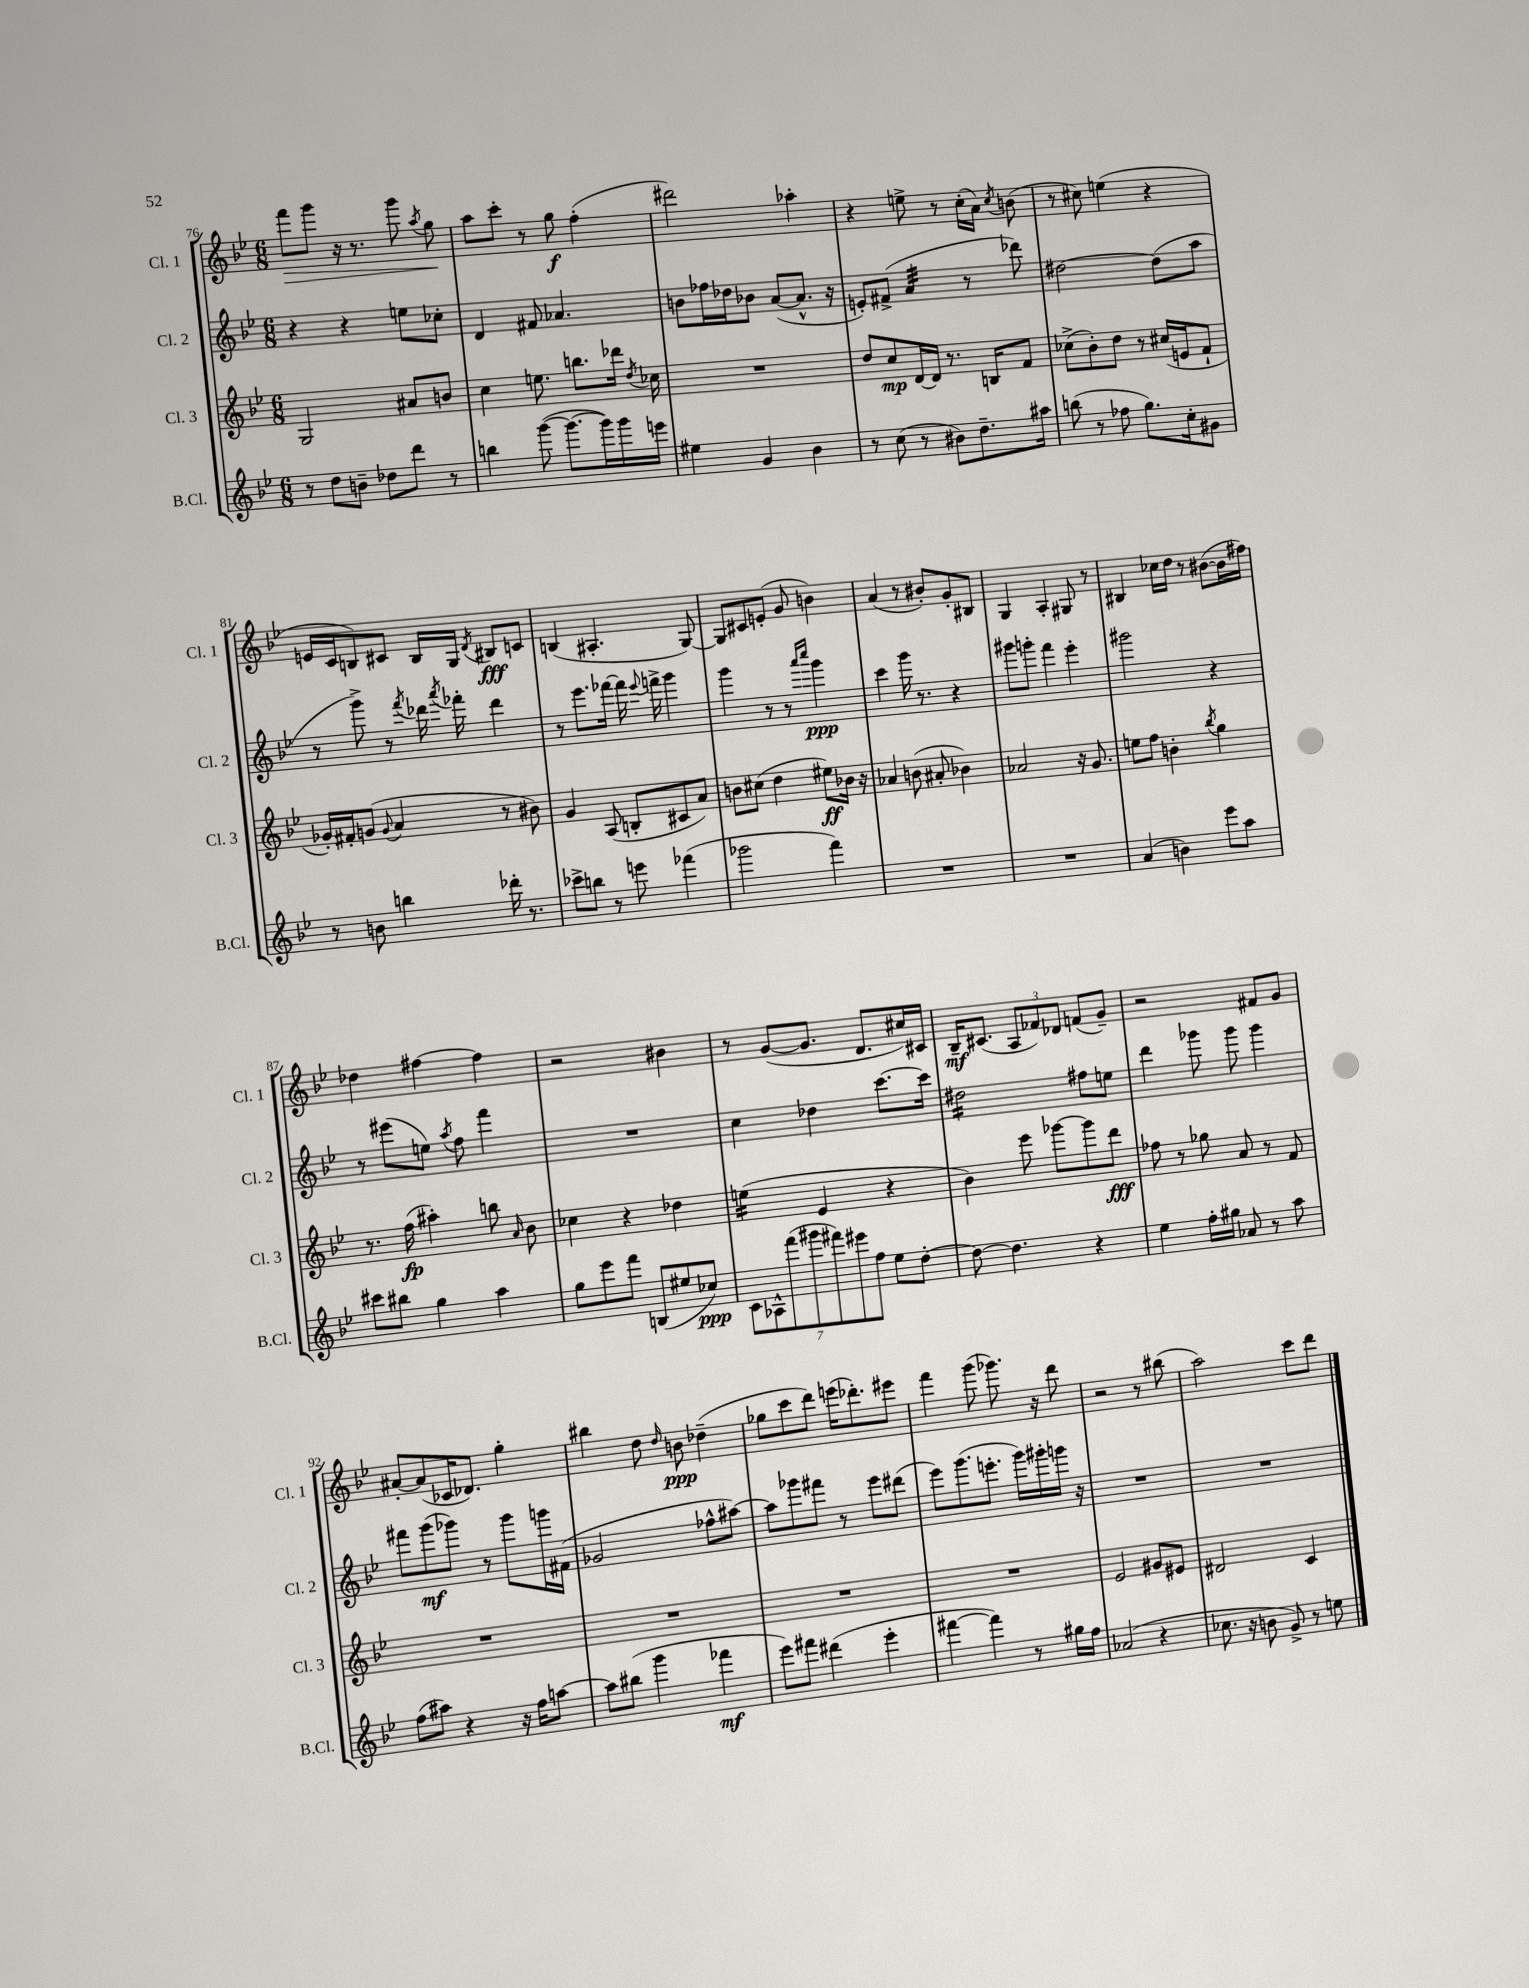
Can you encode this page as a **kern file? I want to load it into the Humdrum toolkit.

**kern	**kern	**kern	**kern
*staff4	*staff3	*staff2	*staff1
*clefG2	*clefG2	*clefG2	*clefG2
*k[b-e-]	*k[b-e-]	*k[b-e-]	*k[b-e-]
*M6/8	*M6/8	*M6/8	*M6/8
8r	2G/	4r	8fff\L
8dd\L	.	.	8ggg\J
8b~\J	.	4r	16r
.	.	.	8.r
8dd-\L	.	.	.
8ddd\J	8a#/L	8ee\L	8ggg\
.	.	.	8qaa/
8r	8b/J	8cc-'\J	8gg\
=	=	=	=
4bb\	4cc\	4d/	8aa\L
.	.	.	8ccc'\J
([8ggg\	8.ee\	8f#/	8r
8.ggg\_L	.	4.a-/	8gg\
.	8.bb\L	.	.
.	.	.	(4ff'\
16ggg\]L)	.	.	.
16ggg\	16ddd-\Jk	.	.
.	8qdd/	.	.
16eee\JJ	16cc-\	.	.
=	=	=	=
4ee#\	2.r	8b\L	2ddd#\)
.	.	16ff-\L	.
.	.	16dd-\J	.
4g/	.	8b-\J	.
.	.	([8a/L	.
4b-\	.	8.a^^/]J	4aa-'\
.	.	16r	.
=	=	=	=
8r	8dd/L	8e'/L)	4r
(8cc\	8cc/	(8f#^/J	.
8r	[16d/L	4a/	8ee^\
.	16d/]JJ	.	.
8b#\L)	8.r	.	8r
8.dd~\	.	8r	(16cc'\LL
.	16B/LK	.	16a\JJ)
.	.	.	8qcc/
.	8f/J	8ddd-\)	(8b\
16aa#\Jk	.	.	.
=	=	=	=
(8bb\	(8cc-^\L	[2dd#\	8r
8r	8b-'\)	.	8cc#\)
8ff-\	8dd\J	.	(4ee\
8.gg\L)	8r	.	.
.	(16cc#/LL	(8dd#\]L	4r
16cc'\k	16e/J	.	.
8g#\J	8f`/J	8aa\J	.
=	=	=	=
8r	16g-'/LL)	8r	16e/LL
.	16f#'/J	.	16c/J
8b\	(8g/J	8ggg^\)	8B/)
.	8qqg/	.	.
4bb\	4a/	8r	8c#/J
.	.	8qfff/	.
.	.	16ddd-\	16B/LL
.	.	8qaaa/	.
.	.	16fff-'\	16G/JJ
.	.	.	8qd/
16ddd-'\	8r	4ddd-\	8B#/L
8.r	.	.	.
.	8b#\)	.	8c/J
=	=	=	=
8ccc-^\L	4g/	8r	(4B/
8bb\J	.	8.eee-\L	.
8r	(8A/	.	4.A#'/
.	.	[16fff-\Jk	.
8eee\	8B'/L	16fff-\]	.
.	.	8qqeee-/	.
.	.	16fff^\	.
(4fff-\	8c#/	4ggg\	.
.	8a/J)	.	[8G/)
=	=	=	=
2ggg-\	8b\L	4ggg\	8G/]L
.	(8cc#\J	.	8c#/
.	4dd\	8r	(8e'/J
.	.	8r	8g/
.	.	16qqaaa/LL	.
.	.	16qqcccc/JJ	.
4fff\)	8ee#\L)	4ggg\	4b\)
.	16b-\Jk	.	.
.	16r	.	.
=	=	=	=
2.r	4a-/	4ccc\	(4a/
.	(8b\	16ggg\	8r
.	.	8.r	.
.	8a#'/	.	8b#'/L)
.	4b-\)	4r	8g'/
.	.	.	8B#/J
=	=	=	=
2.r	2a-/	8ggg#\L	4G/
.	.	8ggg'\J	.
.	.	4fff\	4A'/
.	16r	4eee-'\	8G#/
.	8.g/	.	.
.	.	.	8r
=	=	=	=
(4a/	8ee\L	2ggg#\	4B#/
.	8ff\J	.	.
4b\)	4b'\	.	16cc-\LL
.	.	.	16dd\JJ
.	.	.	8r
.	8qbb-/	.	.
8eee-\L	4gg\	4r	([8b#\L
8aa\J	.	.	16b#\]L
.	.	.	16ff#\JJ)
=	=	=	=
8ccc#\L	8.r	8r	4dd-\
8bb#\J	.	(8eee#\L	.
.	(16ff\	.	.
4gg\	4aa#'\)	8ee\J)	[4ff#\
.	.	8qaa/	.
.	.	8ff\	.
4aa\	8bb\	4fff\	4ff#\]
.	16qqa/	.	.
.	8b-\	.	.
=	=	=	=
8gg\L	4cc-\	2.r	2r
8eee-\	.	.	.
8fff\J	4r	.	.
(8B/L	.	.	.
8ee#/	4dd-\	.	4b#\
8cc-/J)	.	.	.
=	=	=	=
14c\L	(4ee\	4cc\	8r
14A-^^\	.	.	.
.	.	.	([8g/L
(14fff\	.	.	.
14ggg#\	.	.	.
.	4e-/	4dd-\	8.g/]J
14fff#\)	.	.	.
14eee#\	.	.	.
14ff\J	.	.	.
.	.	.	8.d/L
8ee-\L	4r	[8.ccc\L	.
[8dd'\J	.	.	16cc#/L)
.	.	16ccc\]Jk	16c#/JJ
=	=	=	=
8dd\_	4b-\)	2dd#\	16B-~/LK
.	.	.	(8.c#/J
4.dd\]	.	.	.
.	8eee-\	.	12A/L
.	.	.	12f-/)
.	[8ggg-\L	.	.
.	.	.	12d-/J
4r	8ggg-\]	8ff#\L	(8f/L
.	8ddd\J	8ee\J	8g~/J)
=	=	=	=
4ee-\	8ff-\	4ddd\	2r
.	8r	.	.
16ff'\LL	8gg-\	8ggg-\	.
16gg#\JJ	.	.	.
8a-/	8a/	8ggg-\	.
8r	8r	4ggg-\	8f#/L
8aa\	8f/	.	8g/J
=	=	=	=
(8ff\L	2.r	8fff#\L	[8a#'/L
8aa#\J)	.	(8ggg\	(8a#/]
4r	.	8ggg-\J)	16c-/K
.	.	.	8.d-/J)
.	.	8r	.
16r	.	8ggg-\L	4gg'\
16ff\LK	.	.	.
[8aa\J	.	16ggg\L	.
.	.	(16f#\JJ	.
=	=	=	=
8aa\]L	2.r	2g-/	4bb#\
(8bb#\J	.	.	.
4ggg\	.	.	8dd\
.	.	.	16qqdd/
.	.	.	8b\
4fff-\	.	8ff-^^\L	(4dd-~\
.	.	[8aa#\J)	.
=	=	=	=
8eee-\L)	2.r	8aa#\]L	8gg-\L
8fff#\J	.	8ggg-\	8ccc\
(4ddd#\	.	8fff#\J	8ddd\J)
.	.	8r	(16eee\LK
.	.	.	8.ddd-'\)
4eee-'\	.	8eee-\L	.
.	.	(8ddd#\J	8eee#\J
=	=	=	=
[4fff#\	2.r	8eee-\L)	4fff\
.	.	(8.ggg\	.
4fff#\])	.	.	(8ggg\
.	.	8.eee'\J	.
.	.	.	8.ggg-\)
8r	.	16ggg\LL)	.
.	.	16ggg#'\	16r
16gg#\LL	.	16ggg\JJ	8ddd\
16ff\JJ	.	16r	.
=	=	=	=
(2a-/	2e-/	2.r	2r
4r	8g#/L	.	8r
.	8e#/J	.	(8bb#\
=	=	=	=
8.cc-\	2d#/	2.r	2aa\)
16r	.	.	.
8b\	.	.	.
8g^/)	.	.	.
8r	4c/	.	8ccc\L
8ee\	.	.	8ddd\J
==	==	==	==
*-	*-	*-	*-
